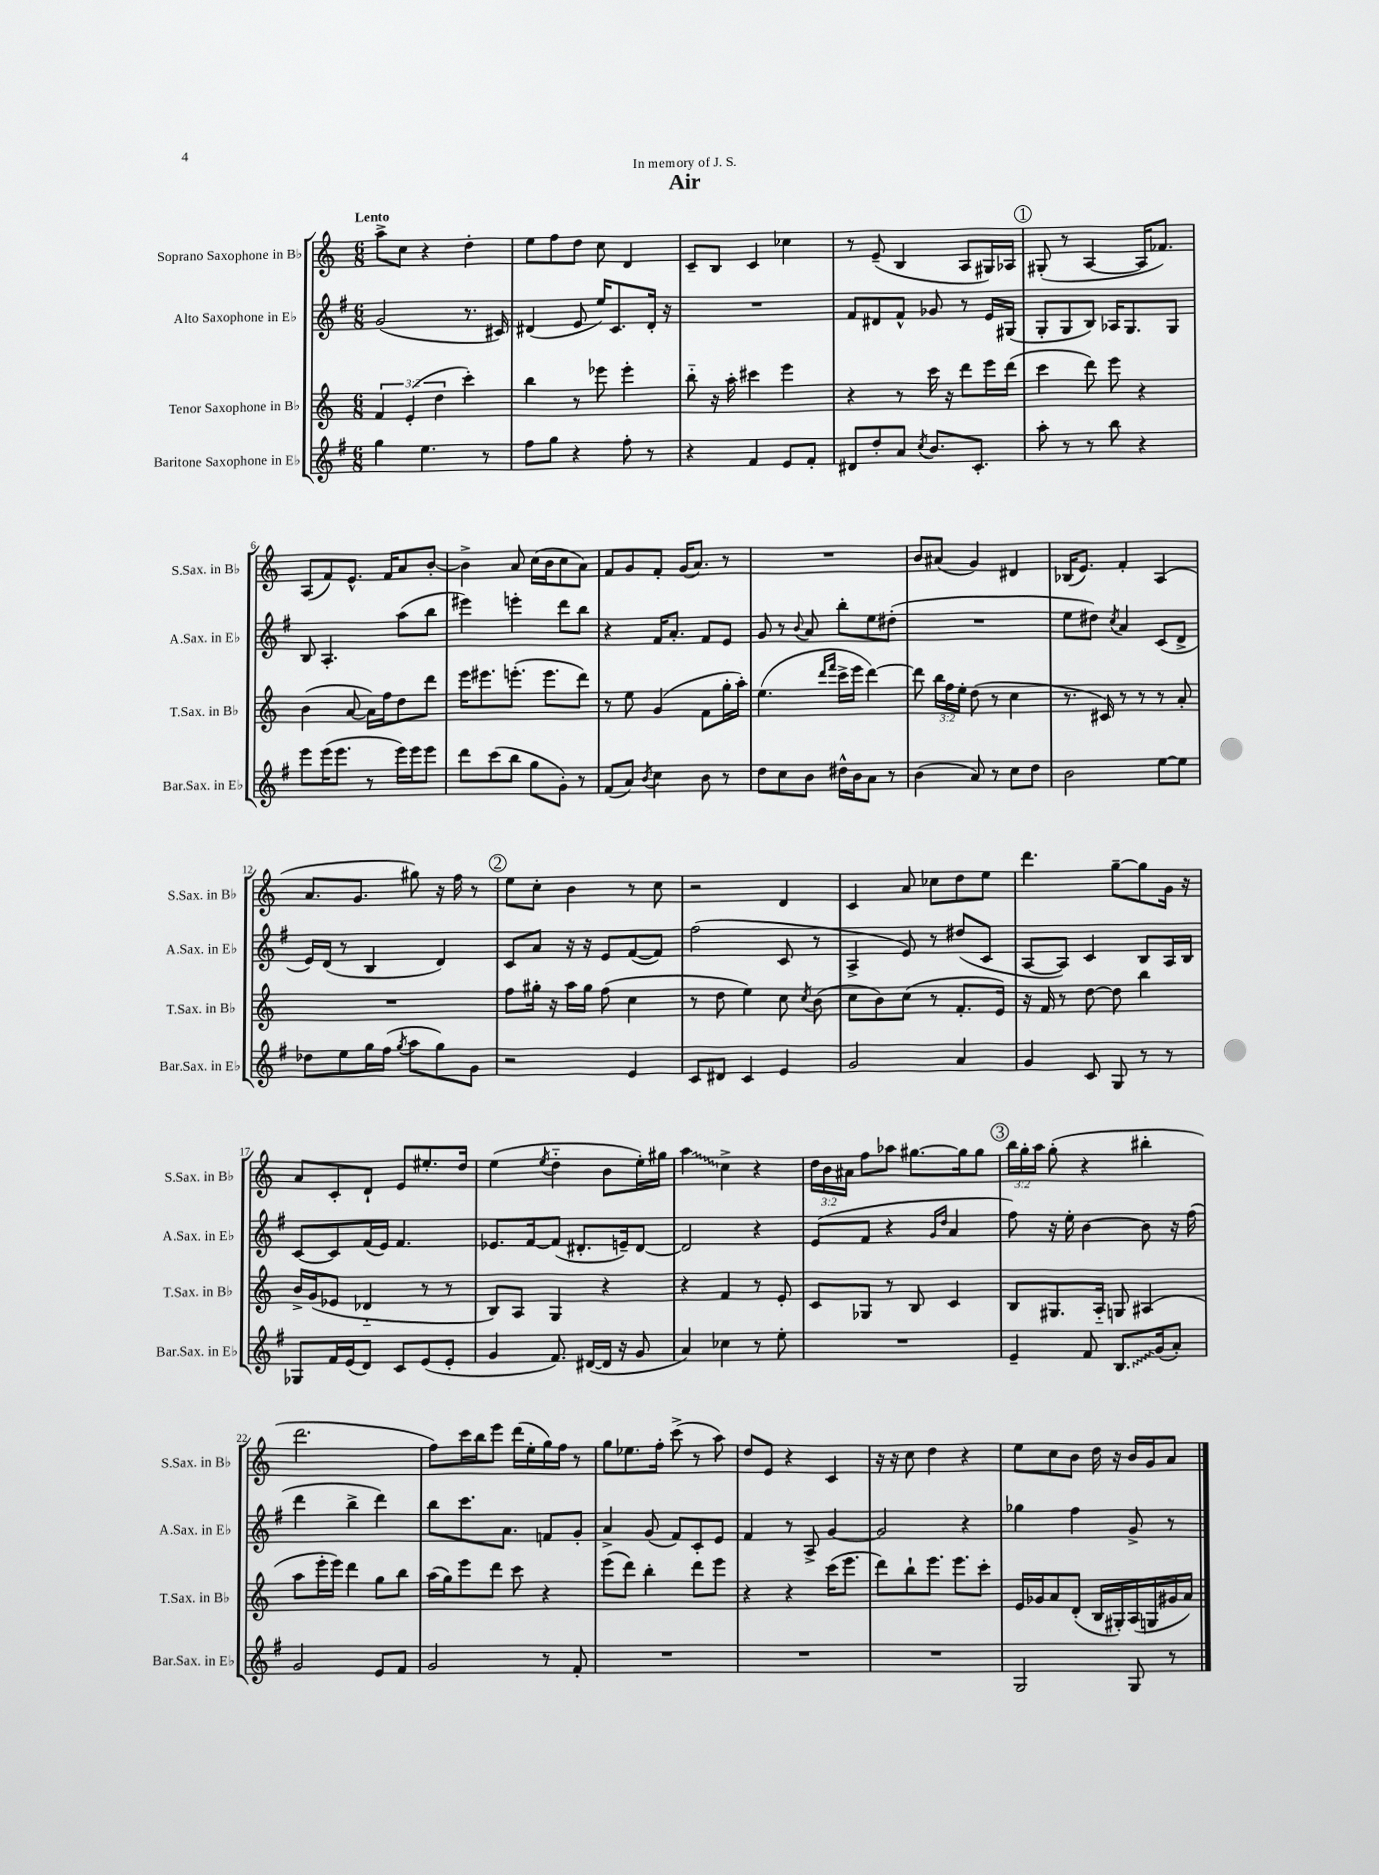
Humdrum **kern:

**kern	**kern	**kern	**kern
*staff4	*staff3	*staff2	*staff1
*clefG2	*clefG2	*clefG2	*clefG2
*k[f#]	*k[]	*k[f#]	*k[]
*M6/8	*M6/8	*M6/8	*M6/8
4gg	6f	(2g	8aa^
.	.	.	8cc
.	(6e'	.	.
4.ee	.	.	4r
.	6dd	.	.
.	4ccc')	8.r	4dd'
8r	.	.	.
.	.	16c#)	.
=	=	=	=
8ff#	4bb	(4d#	8ee
8gg	.	.	8ff
4r	8r	8e	8dd
.	8eee-	16ee)	8cc
.	.	8.c	.
8ff#'	4eee-'	.	4d
8r	.	16d#'	.
.	.	16r	.
=	=	=	=
4r	8bb'~	2.r	8c~
.	16r	.	8B
.	16aa'	.	.
4f#	4ccc#	.	4c
8e	4eee	.	4cc-
8f#'	.	.	.
=	=	=	=
8d#	4r	8f#	8r
8dd'	.	8d#	(8e~
8a	8r	8f#^^	4B
8qcc	.	.	.
8.b	16ccc	8g-	.
.	16r	.	.
.	8ddd	8r	8A
8.c'	.	.	.
.	16eee	16e	16G#)
.	(16ddd	(16G#	16A-
=	=	=	=
8aa'	4ccc	8G'	(8G#'
8r	.	8G	8r
8r	8ddd)	8B)	[4A
8bb	8eee	16A-	.
.	.	8.G	.
4r	4r	.	16A]
.	.	.	8.f-)
.	.	8G	.
=	=	=	=
8eee	(4b	8B	(8A
(16eee	.	4.A'	8f)
8.eee	.	.	.
.	[8a	.	8.e^^
8r	16a])	.	.
.	16ff	.	16f
16eee)	8dd	(8aa	8a
16eee	.	.	.
8eee	8ddd	8bb	[8b'
=	=	=	=
8ddd	16eee	4eee#)	4b^]
.	8.eee#	.	.
(8ccc	.	.	.
8bb	(8.eee'	4eee'	8a
8gg	.	.	(16cc
.	8.eee	.	16b
8g')	.	8ddd	8cc
8r	8ddd)	8bb	8a)
=	=	=	=
(8f#	8r	4r	8f
8a)	8ee	.	8g
8qb	.	.	.
4cc	(4g	16f#	8f'
.	.	8.a'	.
.	.	.	(16g
.	.	.	8.a)
8b	8f	8f#	.
8r	16gg'	8e	8r
.	16aa')	.	.
=	=	=	=
8dd	(4.ee	8g	2.r
8cc	.	8r	.
.	.	8qqb	.
8b	.	8a	.
.	16qqddd	.	.
.	16qqfff	.	.
16dd#^^	16ccc^	8bb'	.
16b	16eee	.	.
8a	[4ddd)	8ee	.
8r	.	(8dd#'	.
=	=	=	=
(4b	8ddd]	2.r	8b
.	24bb	.	(8a#
.	24ff	.	.
.	24ee'	.	.
8a)	(8dd	.	4g)
8r	8r	.	.
8cc	4cc	.	4d#
8dd	.	.	.
=	=	=	=
2b	8.r	8ee	(16B-
.	.	.	8.e)
.	.	8dd#)	.
.	16c#)	.	.
.	.	8qcc	.
.	8r	4a	4f'
.	8r	.	.
[8ee	8r	(8c	(4A
8ee]	8a'	8d^	.
=	=	=	=
8dd-	2.r	16e)	8.a
.	.	(16d	.
8ee	.	8r	.
.	.	.	8.g
16gg	.	4B	.
(16ff#	.	.	.
8qgg	.	.	.
8aa	.	.	8gg#)
8gg)	.	4d)	16r
.	.	.	16ff
8g	.	.	8r
=	=	=	=
2r	8ff	8c	8ee
.	16gg#'	8a	8cc'
.	16r	.	.
.	16aa	16r	4b
.	16gg#	16r	.
.	(8ff	8e	.
4e	4cc	([8f#	8r
.	.	8f#])	8cc
=	=	=	=
8c	8r	(2ff#	2r
8d#	8dd	.	.
4c	4ee)	.	.
4e	8cc	8c	4d
.	8qcc	.	.
.	(8b	8r	.
=	=	=	=
2g	8cc	4A^	4c
.	8b)	.	.
.	(8cc	8e)	8a
.	8r	8r	8cc-
4a	8.f'	(8dd#	8dd
.	.	8c	8ee
.	16e)	.	.
=	=	=	=
4g	16r	[8A	4.ddd
.	16f	.	.
.	8r	8A])	.
8c	[8dd	4c	.
8G	8dd]	.	[8gg~
8r	4bb	8B	8gg]
8r	.	16A	16g
.	.	16B	16r
=	=	=	=
8G-	16b^	[8c	8a
.	(16g	.	.
16f#	8e-	8c]	8c'
(16e	.	.	.
8d)	4d-'~	(16f#	8d`
.	.	16e)	.
8c	.	4.f#	8e
(8e	8r	.	8.ee#'
8e'	8r	.	.
.	.	.	16dd
=	=	=	=
4g	8B)	8.e-	(4ee
.	8A	.	.
.	.	[16f#	.
.	.	.	8qee
8.f#)	4G	(8f#]	4dd'~
.	.	8.d#'	.
([16d#	.	.	.
16d#]	4r	.	8b
16r	.	16e~)	.
8g	.	[8d#	16ee')
.	.	.	16gg#
=	=	=	=
4a)	4r	2d#]	4aa
4cc-	4f	.	4cc^
8r	8r	4r	4r
8ee'	8e'	.	.
=	=	=	=
2.r	8c	(8e	24dd
.	.	.	24b
.	.	.	24a#
.	8G-	8f#	8ff
.	8r	4r	8aa-
.	8B	.	[8.gg#
.	.	16qqg	.
.	.	16qqdd	.
.	4c	4a	.
.	.	.	16gg#]
.	.	.	8gg#
=	=	=	=
4e~	8B	8ff#)	24bb
.	.	.	24gg'
.	.	.	24aa
.	8.G#	16r	(8gg'
.	.	16ee'	.
8f#	.	[4b	4r
.	16A'~	.	.
8.B	8G	.	.
.	(4A#	8b]	4bb#'
(16g	.	.	.
8a')	.	16r	.
.	.	(16ff#	.
=	=	=	=
2g	8aa	4ddd	2.ddd
.	16eee'	.	.
.	16eee)	.	.
.	4ddd	4bb^	.
8e	8gg	4ddd)	.
8f#	8bb	.	.
=	=	=	=
2g	(16aa	8bb	8ff)
.	16gg)	.	.
.	8eee	8.ccc	16ccc
.	.	.	16bb
.	8ddd	.	8eee
.	.	8.a	.
.	8ccc	.	(16ddd
.	.	.	16ee'
8r	4r	8f	16gg)
.	.	.	16ff
8f#'	.	8g'	8r
=	=	=	=
2.r	(8eee	4a^	8gg
.	8ddd)	.	8.ee-
.	4bb'	(8g	.
.	.	.	16ff'
.	.	8f#)	(8ccc^
.	8ddd	8c'	8r
.	8eee	8e	8aa)
=	=	=	=
2.r	4r	4f#	8dd
.	.	.	8e
.	4r	8r	4r
.	.	8A^	.
.	(16ccc	[4g	4c
.	8.eee	.	.
=	=	=	=
2.r	8ddd)	2g]	16r
.	.	.	16r
.	8bb`	.	8cc
.	8.eee	.	4dd
.	8.eee	.	.
.	.	4r	4r
.	8ccc'	.	.
=	=	=	=
2G	16e	4gg-	8ee
.	16g-	.	.
.	8a	.	8cc
.	(8d'	4ff#	8b
.	16B	.	16dd
.	16G#')	.	16r
8G	(16A	8g^	16b
.	16G	.	16g
8r	16g#	8r	8a
.	16a)	.	.
==	==	==	==
*-	*-	*-	*-
